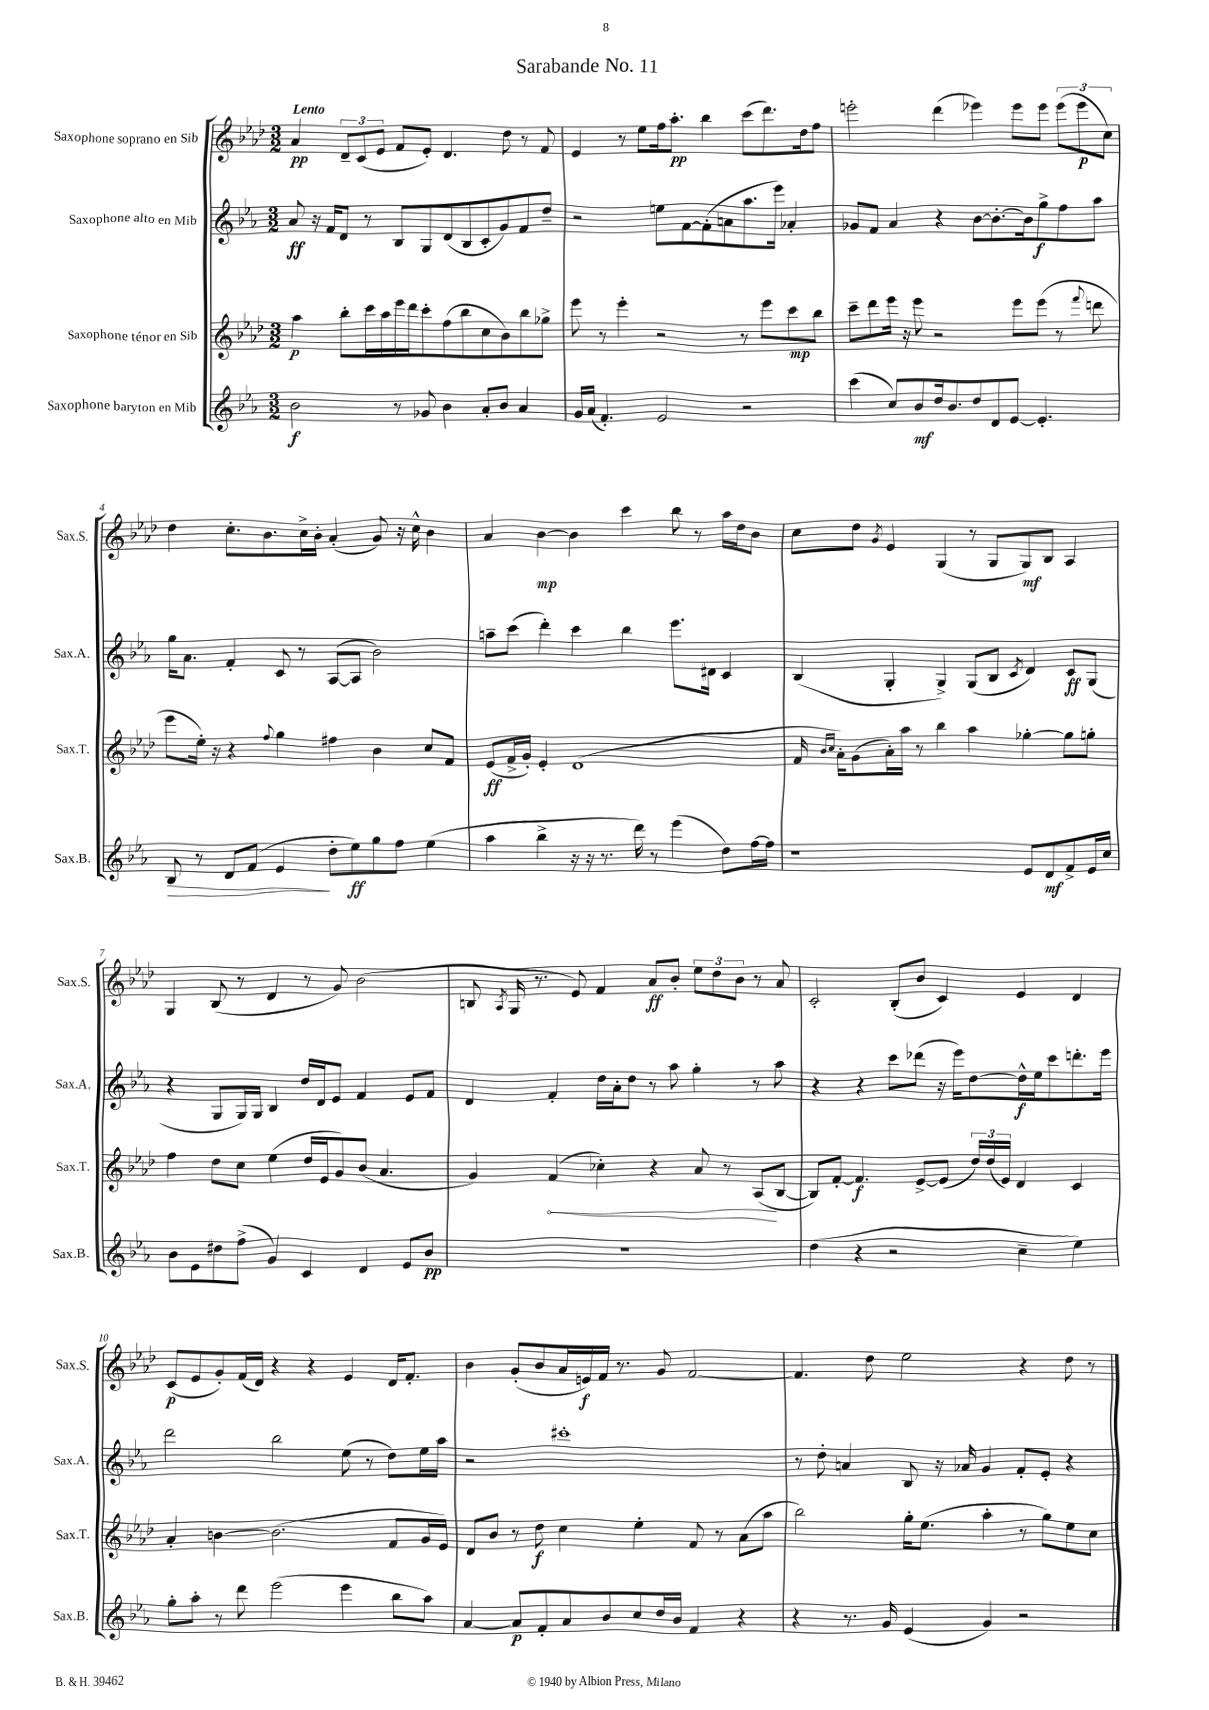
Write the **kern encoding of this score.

**kern	**dynam	**kern	**dynam	**kern	**dynam	**kern	**dynam
*part4	*part4	*part3	*part3	*part2	*part2	*part1	*part1
*staff4	*staff4	*staff3	*staff3	*staff2	*staff2	*staff1	*staff1
*I"Saxophone baryton en Mib	*	*I"Saxophone ténor en Sib	*	*I"Saxophone alto en Mib	*	*I"Saxophone soprano en Sib	*
*I'Sax.B.	*	*I'Sax.T.	*	*I'Sax.A.	*	*I'Sax.S.	*
*clefG2	*	*clefG2	*	*clefG2	*	*clefG2	*
*k[b-e-a-]	*	*k[b-e-a-d-]	*	*k[b-e-a-]	*	*k[b-e-a-d-]	*
*M3/2	*	*M3/2	*	*M3/2	*	*M3/2	*
=1	=1	=1	=1	=1	=1	=1	=1
!	!	!	!	!	!	!LO:TX:a:B:t=Lento	!
2b-\	f	4aa-\	p	8a-/	ff	4a-/	pp
.	.	.	.	16r	.	.	.
.	.	.	.	16f/KL	.	.	.
.	.	8bb-'\L	.	8d/J	.	12d-~/L	.
.	.	.	.	.	.	(12c/	.
.	.	16ccc\L	.	8r	.	.	.
.	.	.	.	.	.	12e-/J	.
.	.	16aa-\	.	.	.	.	.
8r	.	16eee-\	.	8B-/L	.	8f/L	.
.	.	16ddd-\J	.	.	.	.	.
8g-X/	.	8ccc'\	.	8G/	.	8e-'/J)	.
4b-\	.	(8ff\	.	(8d/	.	4.d-/	.
.	.	8bb-\	.	8B-/	.	.	.
8a-'/L	.	8cc\	.	8c'/	.	.	.
8b-/J	.	8b-\)	.	8g/)	.	8dd-\	.
4a-/	.	8bb-\	.	8f/	.	8r	.
.	.	8gg-X^\J	.	8dd~/J	.	8f/	.
=2	=2	=2	=2	=2	=2	=2	=2
16g/LL	.	8eee-\	.	2r	.	4e-/	.
(16a-/JJ	.	.	.	.	.	.	.
4.f'/)	.	8r	.	.	.	.	.
.	.	4eee-'\	.	.	.	8r	.
.	.	.	.	.	.	8ee-\L	.
2e-/	.	2r	.	8een\L	.	16ff\k	.
.	.	.	.	.	.	8.aa-'\J	pp
.	.	.	.	[8f\	.	.	.
.	.	.	.	(8f'\]	.	4bb-\	.
.	.	.	.	8an\	.	.	.
2r	.	8r	.	8.aa-\	.	(8ccc\L	.
.	.	8eee-\L	.	.	.	8.ddd-\)	.
.	.	.	.	16eee-\Jk)	.	.	.
.	.	8ccc\	mp	4a-X'/	.	.	.
.	.	.	.	.	.	16dd-\k	.
.	.	8bb-\J	.	.	.	8ff\J	.
=3	=3	=3	=3	=3	=3	=3	=3
(4ccc\	.	8ccc~\L	.	8g-X/L	.	2eeen'\	.
.	.	8ddd-\	.	8f/J	.	.	.
8cc/L)	.	16eee-\Jk	.	4a-/	.	.	.
.	.	16r	.	.	.	.	.
8b-/	mf	8eee-\	.	.	.	.	.
16dd/k	.	2r	.	4r	.	(4ddd-\	.
8.b-/	.	.	.	.	.	.	.
8dd/	.	.	.	[8b-\L	.	4eee-X\)	.
8d/	.	.	.	8.b-'\_	.	.	.
[8e-/J	.	8eee-\L	.	.	.	8eee-\L	.
.	.	.	.	16b-\k]	.	.	.
4.e-'/]	.	(8eee-\J	.	8gg^\	f	8eee-\J	.
.	.	8r	.	8ff\	.	(12eee-\L	.
.	.	.	.	.	.	12eee-\	p
.	.	8qqfff/	.	.	.	.	.
.	.	8dddn\	.	8aa-\J	.	.	.
.	.	.	.	.	.	12cc\J)	.
!!LO:LB:g=z
=4	=4	=4	=4	=4	=4	=4	=4
!	!LO:HP:b	!	!	!	!	!	!
8B-/	>	8eee-\L	.	16gg\KL	.	4dd-\	.
.	.	.	.	8.a-\J	.	.	.
8r	.	16ee-'\Jk)	.	.	.	.	.
.	.	16r	.	.	.	.	.
8d/L	.	4r	.	4f'/	.	8.cc'\L	.
(8f/J	.	.	.	.	.	.	.
.	.	.	.	.	.	8.b-\	.
.	.	8qqff/	.	.	.	.	.
4e-/	.	4gg\	.	8c/	.	.	.
.	.	.	.	8r	.	16cc^\L	.
.	.	.	.	.	.	16b-'\JJ	.
8dd'\L	]	4ff#X\	.	([8A-/L	.	(4a-'/	.
8ee-\)	ff	.	.	8A-/J]	.	.	.
8gg\	.	4b-\	.	2b-\)	.	8g/)	.
8ff\J	.	.	.	.	.	16r	.
.	.	.	.	.	.	16cc^^\	.
(4ee-\	.	8cc/L	.	.	.	4b-\	.
.	.	8f/J	.	.	.	.	.
=5	=5	=5	=5	=5	=5	=5	=5
4aa-\	.	(8e-/L	ff	8aan~\L	.	4a-/	.
.	.	16f^/L	.	(8ccc\J	.	.	.
.	.	16g'/JJ)	.	.	.	.	.
4bb-^\	.	4e-'/	.	4ddd'\)	.	[4b-\	mp
16r	.	(1d-	.	4ccc\	.	4b-\]	.
16r	.	.	.	.	.	.	.
8.r	.	.	.	.	.	.	.
.	.	.	.	4bb-\	.	4ccc\	.
16ddd\)	.	.	.	.	.	.	.
8r	.	.	.	.	.	.	.
(4eee-\	.	.	.	8.eee-\L	.	8bb-\	.
.	.	.	.	.	.	8r	.
.	.	.	.	16d#X\Jk	.	.	.
8dd\L)	.	.	.	4c/	.	16aa-\LL	.
.	.	.	.	.	.	16dd-\J	.
[16ff\L	.	.	.	.	.	8b-\J	.
16ff\JJ]	.	.	.	.	.	.	.
=6	=6	=6	=6	=6	=6	=6	=6
1r	.	16f/	.	(4B-/	.	8cc\L	.
.	.	16qqb-/LL	.	.	.	.	.
.	.	16qqcc/JJ	.	.	.	.	.
.	.	16a-'\KL)	.	.	.	.	.
.	.	(8g\	.	.	.	8dd-\J	.
.	.	.	.	.	.	8qg/	.
.	.	16a-'\L)	.	4G'/	.	4e-/	.
.	.	16aa-\JJ	.	.	.	.	.
.	.	8r	.	.	.	.	.
.	.	4bb-\	.	4G^/)	.	(4G/	.
.	.	4aa-\	.	(8G/L	.	8r	.
.	.	.	.	8B-/J	.	8G/L	.
.	.	.	.	8qc/	.	.	.
8e-/L	.	[4gg-X'\	.	4d/)	.	8G/)	mf
8d/	mf	.	.	.	.	8B-/J	.
8f^/	.	8gg-\L]	.	8c/L	ff	4A-/	.
16e-/L	.	8ggn'\J	.	(8G/J	.	.	.
16cc/JJ	.	.	.	.	.	.	.
!!LO:LB:g=z
=7	=7	=7	=7	=7	=7	=7	=7
8b-\L	.	4ff\	.	4r	.	4G/	.
8e-\	.	.	.	.	.	.	.
8dd#X\	.	8dd-\L	.	8G/L	.	(8B-/	.
(8ff^\J	.	8cc\J	.	16G/L)	.	8r	.
.	.	.	.	16G/JJ	.	.	.
4g/)	.	(4ee-\	.	4B-/	.	4d-/	.
4c/	.	16dd-/LL	.	16dd/LL	.	8r	.
.	.	16e-/J	.	16d/J	.	.	.
.	.	8g/)	.	8e-/J	.	8g/)	.
4d/	.	(8b-/J	.	4f/	.	(2b-\	.
.	.	4.a-/	.	.	.	.	.
8e-/L	.	.	.	8e-/L	.	.	.
8b-/J	pp	.	.	8f/J	.	.	.
=8	=8	=8	=8	=8	=8	=8	=8
1.r	.	4g/)	.	4d/	.	8Bn/	.
.	.	.	.	.	.	8qA-/	.
.	.	.	.	.	.	16G/	.
.	.	.	.	.	.	8.r	.
!	!	!	!LO:HP:b	!	!	!	!
.	.	(4f/	<	4f'/	.	.	.
.	.	.	.	.	.	8e-/)	.
.	.	4cc-X'\)	.	16dd\LL	.	4f/	.
.	.	.	.	16a-'\J	.	.	.
.	.	.	.	8dd\J	.	.	.
.	.	4r	.	8r	.	8a-/L	ff
.	.	.	.	8aa-\	.	8b-'/J	.
.	.	8a-/	.	4gg'\	.	12ee-\L	.
.	.	.	.	.	.	12dd-\	.
.	.	8r	.	.	.	.	.
.	.	.	.	.	.	12b-\J	.
.	.	(8A-/L	.	8r	.	8r	.
.	.	[8B-/J	[	8aa-\	.	8a-/	.
=9	=9	=9	=9	=9	=9	=9	=9
(4dd\	.	8B-/L])	.	4r	.	2c'/	.
.	.	[8f'/J	.	.	.	.	.
4r	.	4.f/]	f	4r	.	.	.
2r	.	.	.	8ccc\L	.	(8B-'/L	.
.	.	[8e-^/L	.	(8ddd-X\J	.	8b-/J	.
.	.	(8e-/J]	.	16r	.	4c/)	.
.	.	.	.	16eee-\KL)	.	.	.
.	.	24dd-/LL)	.	[8dd\	.	.	.
.	.	(24dd-/	.	.	.	.	.
.	.	24e-/JJ)	.	.	.	.	.
4cc~\	.	4d-/	.	16dd^^\L]	f	4e-/	.
.	.	.	.	16ee-\J	.	.	.
.	.	.	.	8ccc\	.	.	.
4ee-\)	.	4c/	.	8.dddn'\	.	4d-/	.
.	.	.	.	16eee-\Jk	.	.	.
!!LO:LB:g=z
=10	=10	=10	=10	=10	=10	=10	=10
8gg'\L	.	4a-'/	.	2ddd\	.	(8c/L	p
8aa-'\J	.	.	.	.	.	8e-/	.
8r	.	[4bn\	.	.	.	8g'/)	.
8ddd\	.	.	.	.	.	(16f/L	.
.	.	.	.	.	.	16d-/JJ)	.
(2eee-\	.	(2.b\]	.	2bb-\	.	4r	.
.	.	.	.	.	.	4r	.
4eee-\	.	.	.	(8ee-\	.	4e-/	.
.	.	.	.	8r	.	.	.
8bb-\L	.	8f/L	.	8dd\L)	.	16d-/KL	.
.	.	.	.	.	.	8.f'/J	.
8aa-\J)	.	16g/L	.	16ee-\L	.	.	.
.	.	16e-/JJ)	.	16aa-\JJ	.	.	.
=11	=11	=11	=11	=11	=11	=11	=11
[4a-/	.	8d-/L	.	2r	.	4b-\	.
.	.	8b-/J	.	.	.	.	.
8a-/L]	p	8r	.	.	.	(8g'/L	.
8f'/	.	8dd-\	f	.	.	8b-/	.
8a-/	.	4cc\	.	1ccc#X'	.	16a-/L	.
.	.	.	.	.	.	16en/)	f
8b-/	.	.	.	.	.	16f/JJ	.
.	.	.	.	.	.	8.r	.
8cc/	.	4ee-'\	.	.	.	.	.
16dd/L	.	.	.	.	.	8g/	.
16b-/JJ	.	.	.	.	.	.	.
4f/	.	8f/	.	.	.	[2f/	.
.	.	8r	.	.	.	.	.
4r	.	(8a-\L	.	.	.	.	.
.	.	8aa-\J	.	.	.	.	.
=12	=12	=12	=12	=12	=12	=12	=12
4r	.	2bb-\)	.	8r	.	4.f/]	.
.	.	.	.	8dd'\	.	.	.
8.r	.	.	.	4an/	.	.	.
.	.	.	.	.	.	8dd-\	.
16g/	.	.	.	.	.	.	.
(4e-/	.	16gg'\KL	.	8B-/	.	2ee-\	.
.	.	(8.ee-\J	.	.	.	.	.
.	.	.	.	16r	.	.	.
.	.	.	.	16a-X/	.	.	.
4g/)	.	4aa-'\	.	4g/	.	.	.
2r	.	8r	.	8f'/L	.	4r	.
.	.	8gg\L)	.	8e-'/J	.	.	.
.	.	8ee-\	.	4r	.	8dd-\	.
.	.	8cc\J	.	.	.	8r	.
==	==	==	==	==	==	==	==
*-	*-	*-	*-	*-	*-	*-	*-
